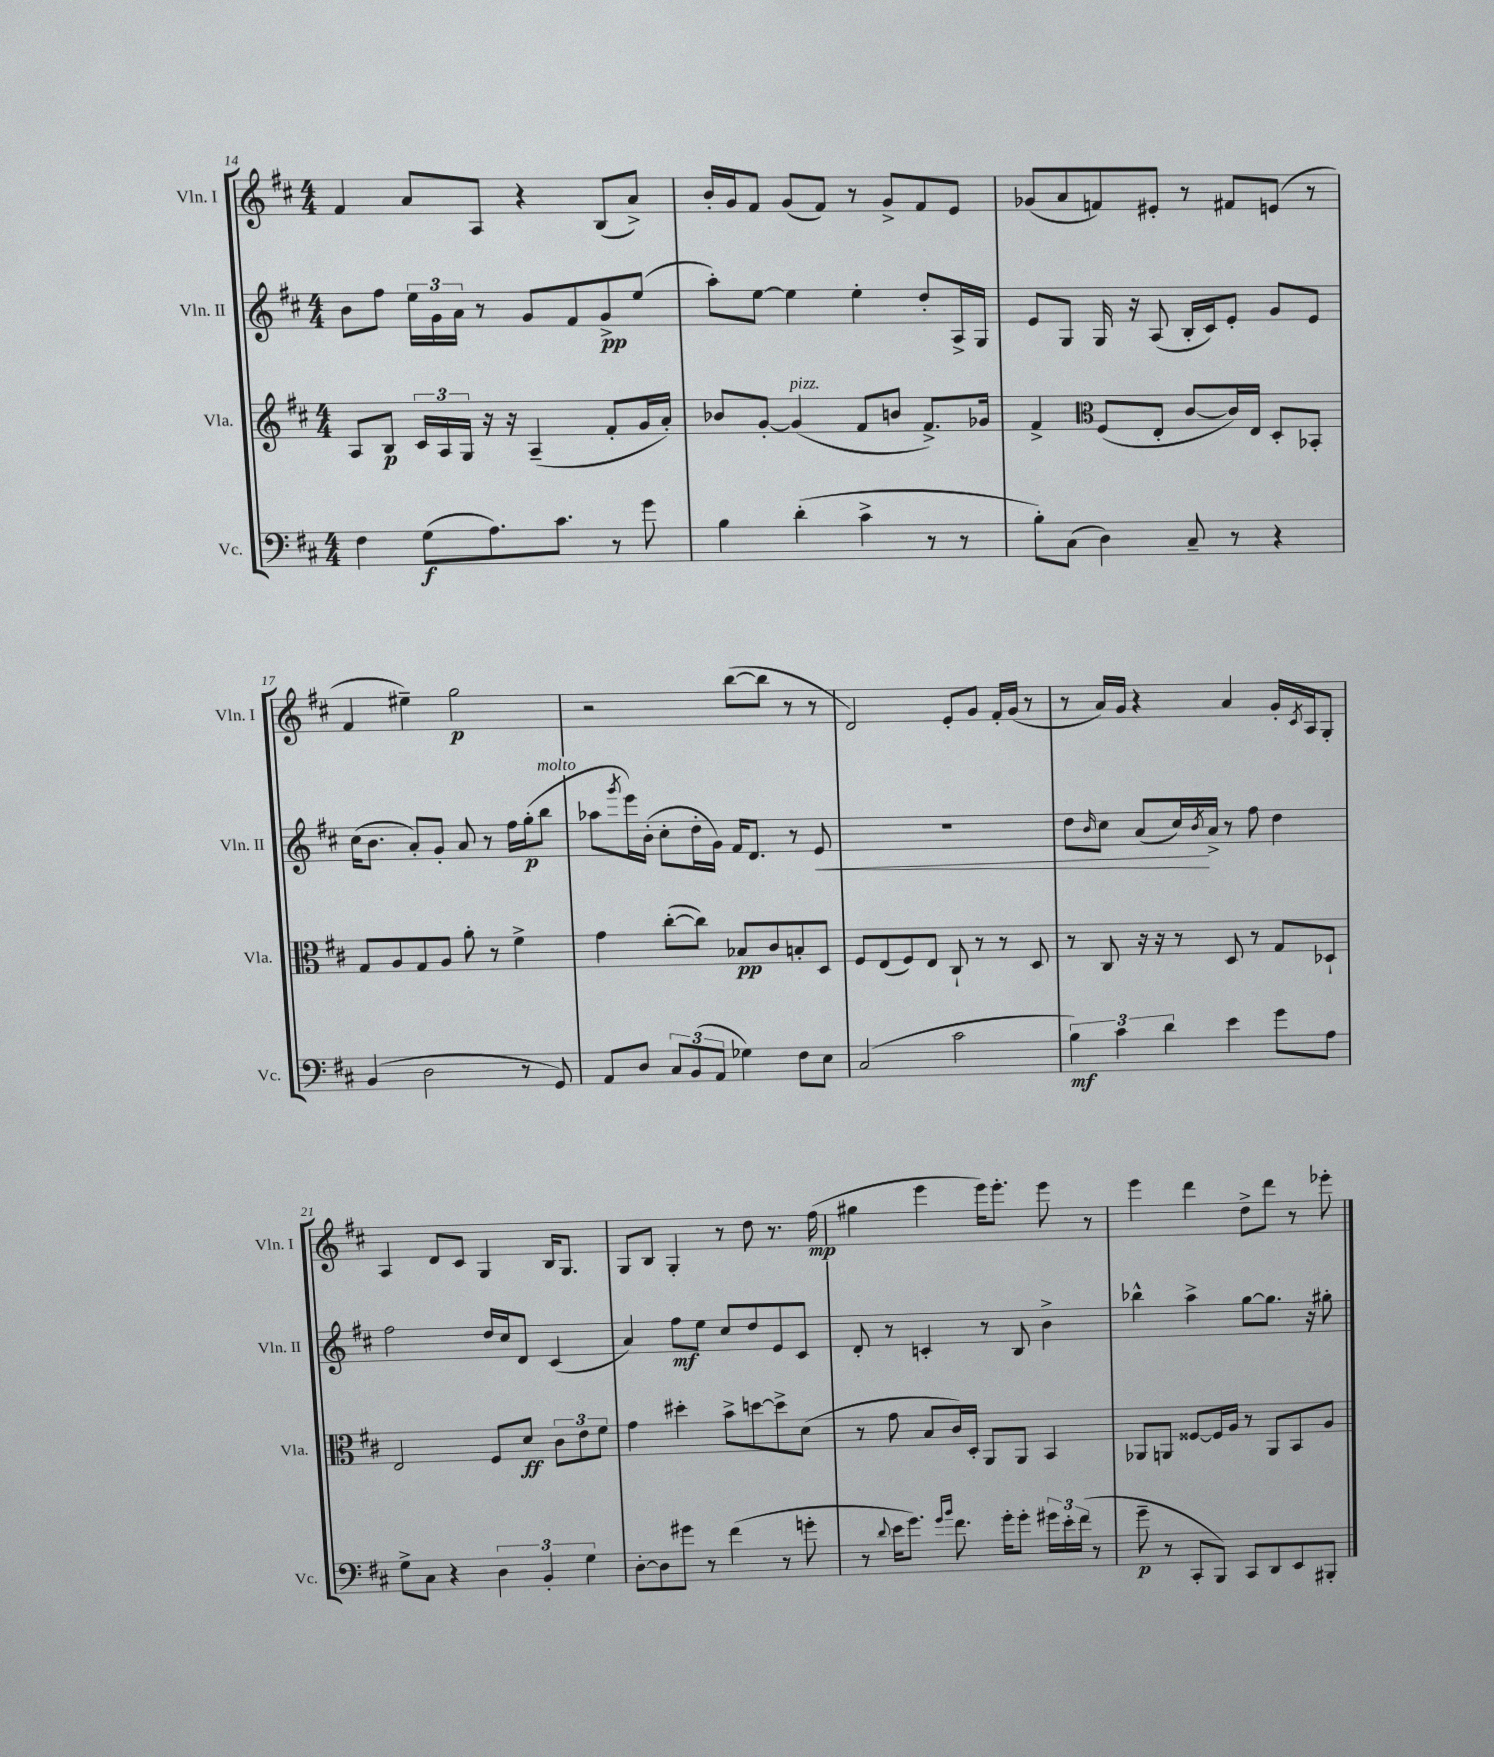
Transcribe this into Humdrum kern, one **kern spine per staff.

**kern	**dynam	**kern	**dynam	**kern	**dynam	**kern	**dynam
*part4	*part4	*part3	*part3	*part2	*part2	*part1	*part1
*staff4	*staff4	*staff3	*staff3	*staff2	*staff2	*staff1	*staff1
*I"Vc.	*	*I"Vla.	*	*I"Vln. II	*	*I"Vln. I	*
*I'Vc.	*	*I'Vla.	*	*I'Vln. II	*	*I'Vln. I	*
*clefF4	*	*clefG2	*	*clefG2	*	*clefG2	*
*k[f#c#]	*	*k[f#c#]	*	*k[f#c#]	*	*k[f#c#]	*
*M4/4	*	*M4/4	*	*M4/4	*	*M4/4	*
=14	=14	=14	=14	=14	=14	=14	=14
4F#\	.	8A/L	.	8b\L	.	4f#/	.
.	.	8B/J	p	8ff#\J	.	.	.
(8G\L	f	24c#/LL	.	24ee\LL	.	8a/L	.
.	.	24A/	.	24g\	.	.	.
.	.	24G/JJ	.	24a\JJ	.	.	.
8.A\)	.	16r	.	8r	.	8A/J	.
.	.	16r	.	.	.	.	.
.	.	(4A~/	.	8g/L	.	4r	.
8.c#\J	.	.	.	.	.	.	.
.	.	.	.	8f#/	.	.	.
8r	.	8f#'/L	.	8g^/	pp	(8B/L	.
8g\	.	16g/L	.	(8ee/J	.	8a^/J)	.
.	.	16a'/JJ)	.	.	.	.	.
=15	=15	=15	=15	=15	=15	=15	=15
4B\	.	8b-X/L	.	8aa'\L)	.	16b'/LL	.
.	.	.	.	.	.	16g/J	.
.	.	[8g'/J	.	[8ee\J	.	8f#/J	.
!	!	!LO:TX:a:i:t=pizz.	!	!	!	!	!
(4d'\	.	(4g/]	.	4ee\]	.	(8g/L	.
.	.	.	.	.	.	8f#/J)	.
4c#^\	.	8f#/L	.	4ee'\	.	8r	.
.	.	8bn/J	.	.	.	8g^/L	.
8r	.	8.f#^/L)	.	8dd'/L	.	8f#/	.
8r	.	.	.	16A^/L	.	8e/J	.
.	.	16g-X/Jk	.	16G/JJ	.	.	.
=16	=16	=16	=16	=16	=16	=16	=16
8B'\L)	.	4f#^/	.	8e/L	.	(8g-X/L	.
(8C#\J	.	.	.	8G/J	.	8a/	.
*	*	*clefC3	*	*	*	*	*
4D\)	.	(8F#/L	.	16G/	.	8fn/)	.
.	.	.	.	16r	.	.	.
.	.	8E'/J	.	(8A/	.	8e#X'/J	.
8C#~/	.	[8c#/L	.	16B'/LL	.	8r	.
.	.	.	.	16c#/J)	.	.	.
8r	.	16c#/L])	.	8e'/J	.	8f#X/L	.
.	.	16E/JJ	.	.	.	.	.
4r	.	8D'/L	.	8g/L	.	(8en/J	.
.	.	8BB-X'/J	.	8e/J	.	8r	.
!!LO:LB:g=z
=17	=17	=17	=17	=17	=17	=17	=17
(4BB/	.	8G/L	.	(16cc#\KL	.	4f#/	.
.	.	.	.	8.b\J	.	.	.
.	.	8A/	.	.	.	.	.
2D\	.	8G/	.	8a'/L)	.	4ee#X~\)	.
.	.	8A/J	.	8g'/J	.	.	.
.	.	8a'\	.	8a/	.	2gg\	p
.	.	8r	.	8r	.	.	.
8r	.	4f#^\	.	16ff#\LL	.	.	.
.	.	.	.	(16gg'\J	p	.	.
!	!	!	!	!LO:TX:a:i:t=molto	!	!	!
8GG/)	.	.	.	8bb\J	.	.	.
=18	=18	=18	=18	=18	=18	=18	=18
8AA/L	.	4g\	.	8aa-X\L	.	2r	.
.	.	.	.	8qggg/	.	.	.
8D/J	.	.	.	16eee\L)	.	.	.
.	.	.	.	(16b'\JJ	.	.	.
12C#/L	.	([8cc#'\L	.	8cc#'\L	.	.	.
(12BB/	.	.	.	.	.	.	.
.	.	8cc#\J])	.	16dd'\L	.	.	.
12AA/J	.	.	.	.	.	.	.
.	.	.	.	16g\JJ)	.	.	.
4G-X\)	.	8B-X/L	pp	16f#/KL	.	([8bb\L	.
.	.	.	.	8.d/J	.	.	.
.	.	8c#/	.	.	.	8bb\J]	.
8F#\L	.	8Bn'/	.	8r	.	8r	.
!	!	!	!	!	!LO:HP:b	!	!
8E\J	.	8D/J	.	8e/	<	8r	.
=19	=19	=19	=19	=19	=19	=19	=19
(2C#/	.	8F#/L	.	1r	.	2d/)	.
.	.	(8E/	.	.	.	.	.
.	.	8F#/)	.	.	.	.	.
.	.	8E/J	.	.	.	.	.
2c#\	.	8C#`/	.	.	.	8e'/L	.
.	.	8r	.	.	.	8g/J	.
.	.	8r	.	.	.	16f#'/LL	.
.	.	.	.	.	.	(16g/JJ	.
.	.	8D/	.	.	.	8r	.
=20	=20	=20	=20	=20	=20	=20	=20
6B\)	mf	8r	.	8dd\L	.	8r	.
.	.	.	.	16qqb/	.	.	.
.	.	8C#/	.	8cc#\J	.	16a/LL)	.
6c#\	.	.	.	.	.	.	.
.	.	.	.	.	.	16g/JJ	.
.	.	16r	.	(8a/L	.	4r	.
.	.	16r	.	.	.	.	.
6d\	.	.	.	.	.	.	.
.	.	8r	.	16cc#/L)	.	.	.
.	.	.	.	8qb/	.	.	.
.	.	.	.	16a^/JJ	[	.	.
4e\	.	8D/	.	8r	.	4a/	.
.	.	8r	.	8ff#\	.	.	.
8g\L	.	8G/L	.	4dd\	.	16g'/LL	.
.	.	.	.	.	.	8qc#/	.
.	.	.	.	.	.	16A/J	.
8A\J	.	8D-X`/J	.	.	.	8G'/J	.
!!LO:LB:g=z
=21	=21	=21	=21	=21	=21	=21	=21
8G^\L	.	2E/	.	2ff#\	.	4A/	.
8C#\J	.	.	.	.	.	.	.
4r	.	.	.	.	.	8d/L	.
.	.	.	.	.	.	8c#/J	.
6D\	.	8F#/L	.	16dd/LL	.	4G/	.
.	.	.	.	16cc#/J	.	.	.
.	.	8d/J	ff	8d/J	.	.	.
6BB'/	.	.	.	.	.	.	.
.	.	12c#\L	.	(4c#/	.	16B/KL	.
.	.	.	.	.	.	8.G/J	.
6G\	.	12e\	.	.	.	.	.
.	.	12f#\J	.	.	.	.	.
=22	=22	=22	=22	=22	=22	=22	=22
[8D'\L	.	4g\	.	4a/)	.	8G/L	.
8D\]	.	.	.	.	.	8B/J	.
8g#X\J	.	4dd#X'\	.	8ff#\L	mf	4G'/	.
8r	.	.	.	8ee\J	.	.	.
(4f#\	.	8b^\L	.	8cc#/L	.	8r	.
.	.	[8ddn\	.	8dd/	.	8dd\	.
8r	.	8dd^\]	.	8e/	.	8.r	.
8gn'\	.	(8d\J	.	8c#/J	.	.	.
.	.	.	.	.	.	(16ff#\	mp
=23	=23	=23	=23	=23	=23	=23	=23
8r	.	8r	.	8d'/	.	4gg#X\	.
8qqd/	.	.	.	.	.	.	.
16e\KL	.	8g\	.	8r	.	.	.
8.g\J)	.	.	.	.	.	.	.
.	.	8B/L	.	4cn'/	.	4eee\	.
16qqg/LL	.	.	.	.	.	.	.
16qqb/JJ	.	.	.	.	.	.	.
8.f#\	.	16c#/L)	.	.	.	.	.
.	.	16D'/JJ	.	.	.	.	.
.	.	8AA/L	.	8r	.	16eee\KL)	.
16g'\KL	.	.	.	.	.	8.eee'\J	.
8g'\J	.	8AA/J	.	8B/	.	.	.
24g#X\LL	.	4BB/	.	4b^\	.	8eee\	.
24e'\	.	.	.	.	.	.	.
(24f#\JJ	.	.	.	.	.	.	.
8r	.	.	.	.	.	8r	.
=24	=24	=24	=24	=24	=24	=24	=24
8g~\	p	8AA-X/L	.	4bb-X^^\	.	4eee\	.
8r	.	8AAn/J	.	.	.	.	.
8CC#'/L	.	[8F##X/L	.	4aa^\	.	4ddd\	.
8BBB/J)	.	16F##/L]	.	.	.	.	.
.	.	16A/JJ	.	.	.	.	.
8CC#/L	.	8r	.	[8gg\L	.	8dd^\L	.
8DD/	.	8AA/L	.	8.gg\J]	.	8ddd\J	.
8EE/	.	8BB/	.	.	.	8r	.
.	.	.	.	16r	.	.	.
8BBB#X'/J	.	8A/J	.	8gg#X'\	.	8eee-X'\	.
==	==	==	==	==	==	==	==
*-	*-	*-	*-	*-	*-	*-	*-
